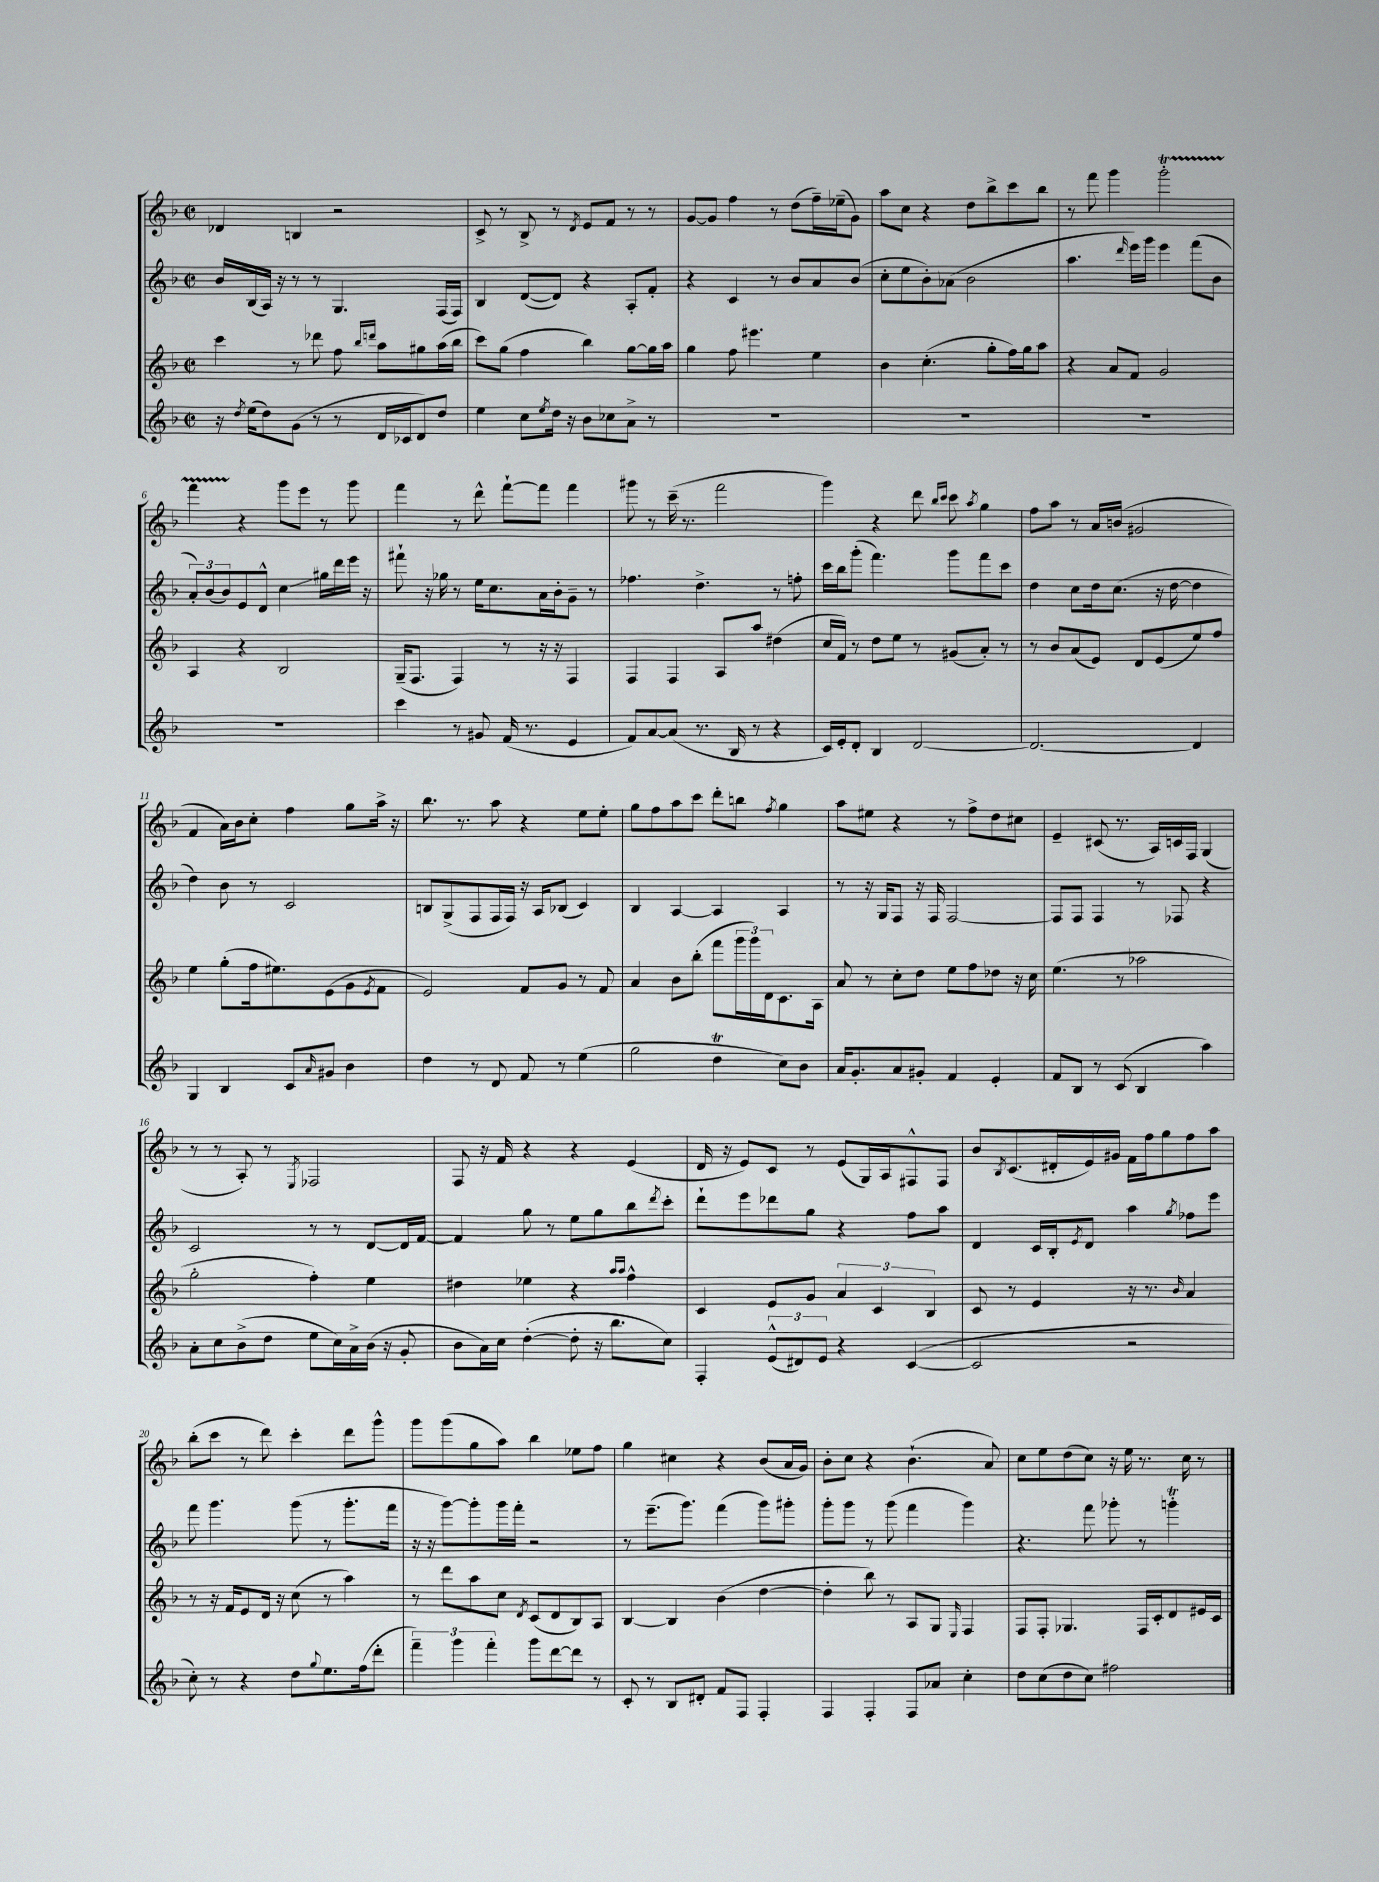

**kern	**kern	**kern	**kern
*staff4	*staff3	*staff2	*staff1
*clefG2	*clefG2	*clefG2	*clefG2
*k[b-]	*k[b-]	*k[b-]	*k[b-]
*M2/2	*M2/2	*M2/2	*M2/2
*met(c|)	*met(c|)	*met(c|)	*met(c|)
16r	4ccc	16b-	4d-
8qdd	.	.	.
(16ee	.	(16B-	.
8dd)	.	16A)	.
.	.	16r	.
(8g	8r	8r	4B
8r	8ddd-	8r	.
8r	8ff	4.G	2r
.	16qqbb-	.	.
.	16qqddd	.	.
16d	8aa	.	.
16c-	.	.	.
8d)	8gg#	.	.
8dd	(16aa	(16F	.
.	16bb-	16F)	.
=	=	=	=
4ee	8ccc)	4B-	8c^
.	(8gg	.	8r
8cc	4ff	([8d	8B-^
8qee	.	.	.
16dd	.	8d])	8r
16r	.	.	.
.	.	.	8qd
8b-	4bb-)	4r	8e
8cc-	.	.	8f
8a^	[8gg	8A'	8r
8r	16gg]	8f'	8r
.	16aa	.	.
=	=	=	=
1r	4gg	4r	[8g
.	.	.	8g]
.	8ff	4c	4ff
.	4.eee#	.	.
.	.	8r	8r
.	.	8b-	(8dd
.	4ee	8a	16ff~)
.	.	.	(16ee-~
.	.	(8b-	8g)
=	=	=	=
1r	4b-	8cc'	8aa
.	.	8ee	8cc
.	(4.cc'	8b-')	4r
.	.	(8a-	.
.	.	2b-	8dd
.	8gg'	.	8bb-^
.	16ff)	.	8ccc
.	16gg	.	.
.	8aa	.	8bb-
=	=	=	=
1r	4r	4.aa	8r
.	.	.	8fff
.	8a	.	4ggg
.	.	16qqddd	.
.	8f	16eee)	.
.	.	16ggg	.
.	2g	4eee	2ggg'
.	.	(8fff	.
.	.	8b-	.
=	=	=	=
1r	4A	12a')	4fff
.	.	(12b-	.
.	.	12b-)	.
.	4r	8e	4r
.	.	8d^^	.
.	2B-	4cc	8ggg
.	.	.	8eee
.	.	16gg#	8r
.	.	16ddd	.
.	.	16eee	8ggg
.	.	16r	.
=	=	=	=
4ccc	(16G~	8fff#`	4fff
.	8.F	.	.
.	.	16r	.
.	.	16gg-	.
8r	4F)	8r	8r
8g#	.	16ee	8ddd^^
.	.	8.cc	.
(16f	8r	.	[8fff`
8.r	.	.	.
.	16r	16a	8fff]
.	16r	16b-'	.
4e	4F	8g~	4fff
.	.	8r	.
=	=	=	=
8f)	4F	4.ff-	8ggg#
[8a	.	.	8r
(8a]	4F	.	(16ccc~
.	.	.	8.r
8.r	.	4.dd^	.
.	8A	.	2fff
16B-	.	.	.
8r	8aa	.	.
4r	(4dd#	8r	.
.	.	8ff'	.
=	=	=	=
16c)	16cc	16ccc	4ggg)
16e'	16f)	16bb-	.
8d'	8r	(8ggg'	.
4B-	8dd	4.fff)	4r
.	8ee	.	.
[2d	8r	.	8ddd
.	.	.	16qqbb-
.	.	.	16qqccc
.	(8g#	8ggg	8ccc
.	.	.	8qaa
.	8a')	8fff	4gg
.	8r	8ccc	.
=	=	=	=
2.d_	8r	4dd	8ff
.	8b-	.	8aa
.	(8a	8cc	8r
.	8e)	16dd	16a
.	.	(8.cc	(16b
.	8d	.	2g#
.	(8e	16r	.
.	.	[16dd	.
4d]	8ee)	4dd]	.
.	8ff	.	.
=	=	=	=
4G	4ee	4dd)	4f
4B-	(8gg'	8b-	16a)
.	.	.	16b-
.	16ff	8r	8cc'
.	8.ee#)	.	.
8c	.	2c	4ff
16qqa	.	.	.
8g#	(8e	.	.
4b-	8g	.	8gg
.	8qe	.	.
.	8f	.	16aa^
.	.	.	16r
=	=	=	=
4dd	2e)	8B	8.bb-
.	.	(8G^	.
.	.	.	8.r
8r	.	8F	.
8d	.	16F	8aa
.	.	16F)	.
8f	8f	16r	4r
.	.	16A	.
8r	8g	(8B-	.
(4ee	8r	4c)	8ee
.	8f	.	8ee'
=	=	=	=
2gg	4a	4B-	8gg
.	.	.	8ff
.	8b-	[4A	8aa
.	(8bb-'	.	8ccc
4dd	8fff	4A]	8ddd'
.	24ggg	.	8bb
.	24ggg)	.	.
.	24d	.	.
.	.	.	8qff
8cc)	8.c	4A	4gg
8b-	.	.	.
.	16A	.	.
=	=	=	=
16a	8a	8r	8aa
8.g'	.	.	.
.	8r	16r	8ee#
.	.	16G	.
8a	8cc'	8F	4r
8g#'	8dd	16r	.
.	.	16F	.
4f	8ee	[2F	8r
.	8ff	.	8ff^
4e'	8dd-	.	8dd
.	16r	.	8cc#
.	16cc	.	.
=	=	=	=
8f	(4.ee	8F]	4e~
8B-	.	8F	.
8r	.	4F	(8c#
(8c	8r	.	8.r
4B-	2aa-	8r	.
.	.	.	16A)
.	.	8F-	16c
.	.	.	16F
4aa)	.	4r	(4G
=	=	=	=
8a'	2gg'	2c	8r
8cc	.	.	8r
(8b-^	.	.	8A')
8dd	.	.	8r
.	.	.	8qE
8ee	4ff')	8r	2F-
16cc)	.	8r	.
16a^	.	.	.
(16b-	4ee	[8d	.
16r	.	.	.
8g'	.	16d]	.
.	.	[16f	.
=	=	=	=
8b-	4dd#	4f]	8F
16a)	.	.	16r
16cc	.	.	16f
([4dd'	4ee-	8gg	4r
.	.	8r	.
8dd']	4r	8ee	4r
16r	.	8gg	.
8.bb-	.	.	.
.	16qqaa	.	.
.	16qqaa	.	.
.	4ff^^	8bb-	(4e
.	.	8qddd	.
8cc)	.	8ccc'	.
=	=	=	=
4F'	4c	8ddd`	16d
.	.	.	16r
.	.	8eee	8e)
(12e^^	8e	8ddd-	8c
12d#)	.	.	.
.	8g	8gg	8r
12e	.	.	.
4r	6a	4r	(8e
.	.	.	16G)
.	6c	.	.
.	.	.	16A
([4c	.	8ff	8F#^^
.	6B-	.	.
.	.	8aa	8F#
=	=	=	=
2c]	8c	4d	8b-
.	.	.	8qB-
.	8r	.	(8.c
.	4e	16c	.
.	.	16B-'	16d#'
.	.	8qe	.
.	.	8d	16e)
.	.	.	16g#
2r	16r	4aa	16f
.	8.r	.	16ff
.	.	.	8gg
.	16qqb-	8qgg	.
.	4a	8ff-	8ff
.	.	8eee	8aa
=	=	=	=
8cc')	8r	8fff	(8bb-'
8r	16r	4.ggg	8ccc
.	16f	.	.
4r	8e	.	8r
.	16d	.	8ddd)
.	16r	.	.
8dd	(8cc	(8ggg	4ccc'
8qqgg	.	.	.
8.ee	8r	8r	.
.	4aa)	8.ggg'	8ddd
(16ff	.	.	.
8ddd'	.	.	8ggg^^
.	.	16fff	.
=	=	=	=
6fff~)	8r	16r	8ggg
.	.	16r	.
.	8ddd	[8ggg)	(8ggg
6ggg	.	.	.
.	8aa	8ggg']	8gg
6fff'	.	.	.
.	8cc	16ggg	8aa)
.	.	16fff'	.
.	8qd	.	.
8ggg	(8c	2r	4bb-
[8ddd	8d	.	.
8ddd]	8B-)	.	8ee-
8r	8A	.	8ff
=	=	=	=
8c'	[4B-	8r	4gg
8r	.	(8.eee~	.
8B-	4B-]	.	4cc#
.	.	8.ggg)	.
8d#'	.	.	.
8f	(4b-	(4fff	4r
8F	.	.	.
4F'	[4dd	8ggg)	(8b-
.	.	8ggg#'	16a
.	.	.	16g)
=	=	=	=
4F	4dd']	8ggg'	8b-'
.	.	8ggg	8cc
4F'	8bb-)	8r	4r
.	8r	(8ggg	.
8F	8A	4fff	(4.b-`
8a-	8G	.	.
.	16qqE	.	.
4cc'	4F	4ggg)	.
.	.	.	8a)
=	=	=	=
8dd	8F	4.r	8cc
(8cc	8F'	.	8ee
8dd	4.G-	.	(8dd
8cc)	.	8fff	8cc)
2ff#	.	8ggg-'	16r
.	.	.	16ee
.	16F	8r	8.r
.	16c'	.	.
.	8d	4ggg'	.
.	.	.	16cc
.	16e#	.	8r
.	16c	.	.
==	==	==	==
*-	*-	*-	*-
